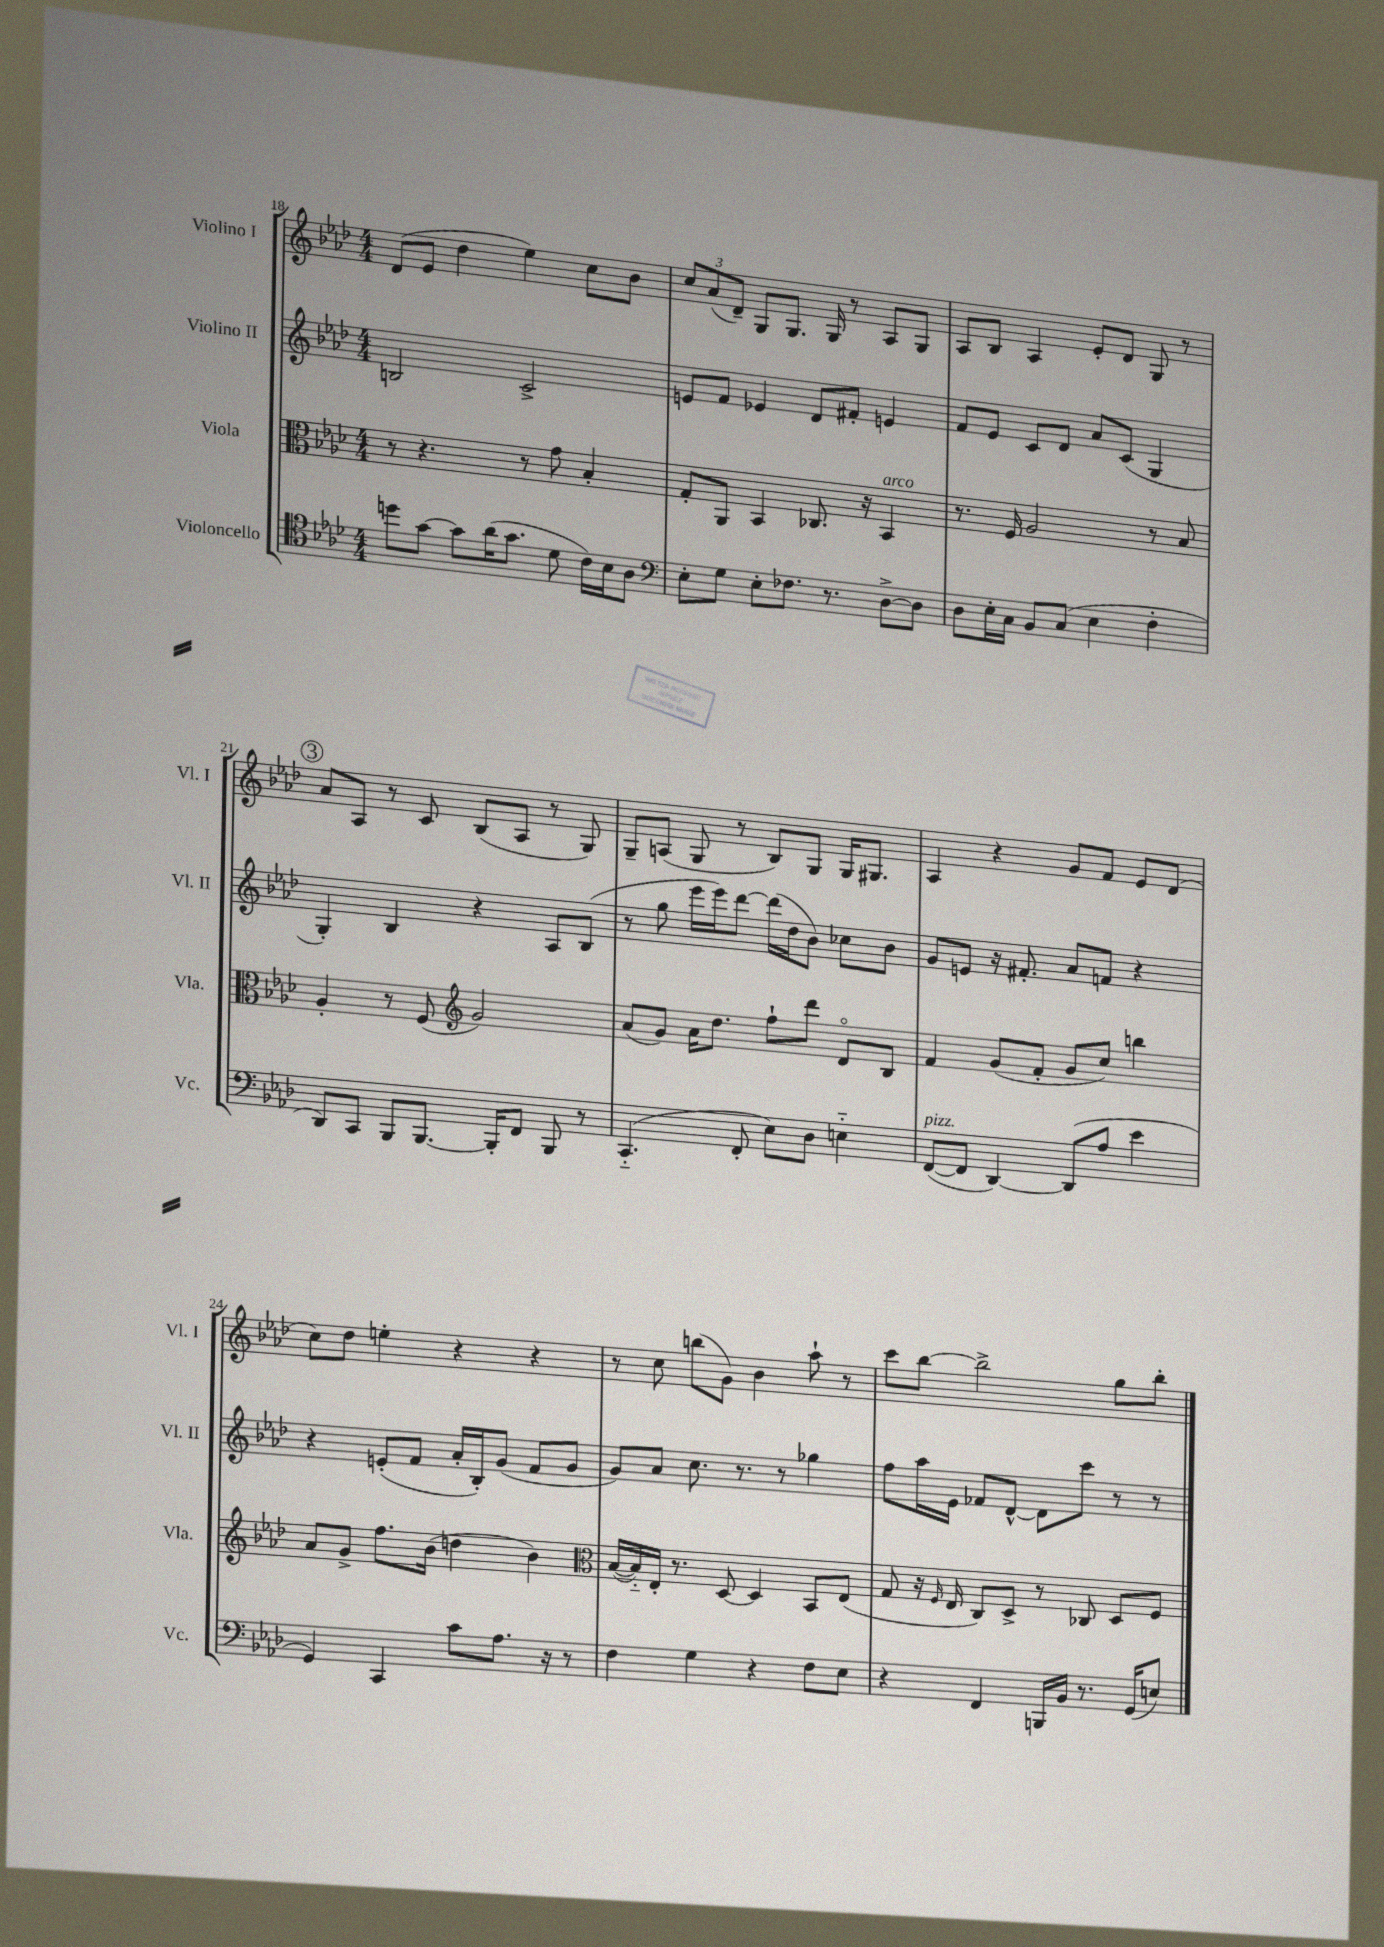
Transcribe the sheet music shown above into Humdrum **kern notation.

**kern	**kern	**kern	**kern
*part4	*part3	*part2	*part1
*staff4	*staff3	*staff2	*staff1
*I"Violoncello	*I"Viola	*I"Violino II	*I"Violino I
*I'Vc.	*I'Vla.	*I'Vl. II	*I'Vl. I
*clefC4	*clefC3	*clefG2	*clefG2
*k[b-e-a-d-]	*k[b-e-a-d-]	*k[b-e-a-d-]	*k[b-e-a-d-]
*M4/4	*M4/4	*M4/4	*M4/4
=18	=18	=18	=18
8ddn\L	8r	2Bn/	(8d-/L
[8g\J	4.r	.	8e-/J
8g\L]	.	.	4dd-\
(16a-\K	.	.	.
8.g\J	.	.	.
.	8r	2c^/	4ee-\)
8d-\	8g\	.	.
16c\LL)	4B-'/	.	8cc\L
16B-\J	.	.	.
8A-\J	.	.	8b-\J
=19	=19	=19	=19
*clefF4	*	*	*
8E-'\L	8G'/L	8en/L	12cc/L
.	.	.	(12a-/
8G\J	8AA-/J	8f/J	.
.	.	.	12d-~/J)
8E-'\L	4BB-/	4e-X/	8G/L
8.F-X\J	.	.	8.G/J
.	8.C-X/	8d-/L	.
8.r	.	.	16G/
.	.	8f#X'/J	8r
.	16r	.	.
!	!LO:TX:a:i:t=arco	!	!
[8D-^\L	4BB-/	4en/	8A-/L
8D-\J]	.	.	8G/J
=20	=20	=20	=20
8D-\L	8.r	8f/L	8A-/L
16E-'\L	.	8e-/J	8B-/J
16C\JJ	16F/	.	.
8BB-/L	2A-/	8c/L	4A-/
(8C/J	.	8d-/J	.
4E-\	.	8a-/L	8e-'/L
.	.	(8c/J	8d-/J
4F'\	8r	4G/	8G/
.	8B-/	.	8r
!!LO:LB:g=z
!!LO:REH:place=s1:t=3
=21	=21	=21	=21
8DD-/L)	4A-'/	4G'/)	8a-/L
8CC/J	.	.	8A-/J
8BBB-/L	8r	4B-/	8r
[8.BBB-/J	(8F/	.	8c/
*	*clefG2	*	*
.	2g/)	4r	(8B-/L
16BBB-'/KL]	.	.	.
8FF/J	.	.	8A-/J
8BBB-/	.	8A-/L	8r
8r	.	(8B-/J	8G/)
=22	=22	=22	=22
(4.CC/	(8a-/L	8r	8G~/L
.	8g/J)	8gg\	(8An/J
.	16a-\KL	16eee-\LL	8G/
.	8.dd-\J	16eee-\J)	.
8FF'/	.	[8ddd-\J	8r
8E-\L)	8ff`\L	(16ddd-\LL]	8B-/L)
.	.	16dd-\J	.
8D-\J	8ddd-\J	8b-\J)	8G/J
4En\	8d-/L	8cc-X\L	16G/KL
.	.	.	8.G#X/J
.	8B-/J	8b-\J	.
=23	=23	=23	=23
!LO:TX:a:i:t=pizz.	!	!	!
([8FF/L	4f/	8g/L	4A-/
8FF/J]	.	8en/J	.
[4DD-/)	(8g/L	16r	4r
.	.	8.f#X'/	.
.	8f'/J	.	.
(8DD-/L]	8g/L	8a-/L	8g/L
8A-/J	8cc/J)	8fn/J	8f/J
4e-\	4bbn\	4r	8e-/L
.	.	.	(8d-/J
!!LO:LB:g=z
=24	=24	=24	=24
4GG/)	8a-/L	4r	8cc\L)
.	8g^/J	.	8dd-\J
4CC/	8.ff\L	(8en'/L	4een'\
.	.	8f/J	.
.	(16b-\Jk	.	.
8c\L	4ddn\	16a-'/LL	4r
.	.	16B-'/J)	.
8.A-\J	.	(8g/J	.
.	4b-\)	8f/L	4r
16r	.	.	.
8r	.	8g/J	.
=25	=25	=25	=25
*	*clefC3	*	*
4F\	([16B-/LL	8g/L)	8r
.	16B-/])	.	.
.	16E-'/JJ	8a-/J	8cc\
.	8.r	.	.
4G\	.	8.cc\	(8bbn\L
.	[8D-/	.	8g\J)
.	.	8.r	.
4r	4D-/]	.	4b-\
.	.	8r	.
8F\L	8BB-/L	4gg-X\	8aa-`\
8E-\J	(8E-/J	.	8r
=26	=26	=26	=26
4r	8G/	8ff\L	8ccc\L
.	16r	16aa-\L	[8bb-\J
.	16qqF/	.	.
.	16E-/	16e-\JJ	.
4FF/	8C/L)	8f-X/L	2bb-^\]
.	8D-^/J	[8d-^^/J	.
16BBBn/LL	8r	8d-\L]	.
16BB-/JJ	.	.	.
8.r	8C-X/	8ccc\J	.
.	8D-/L	8r	8gg\L
(16GG/KL	.	.	.
8En/J)	8F/J	8r	8bb-'\J
==	==	==	==
*-	*-	*-	*-
